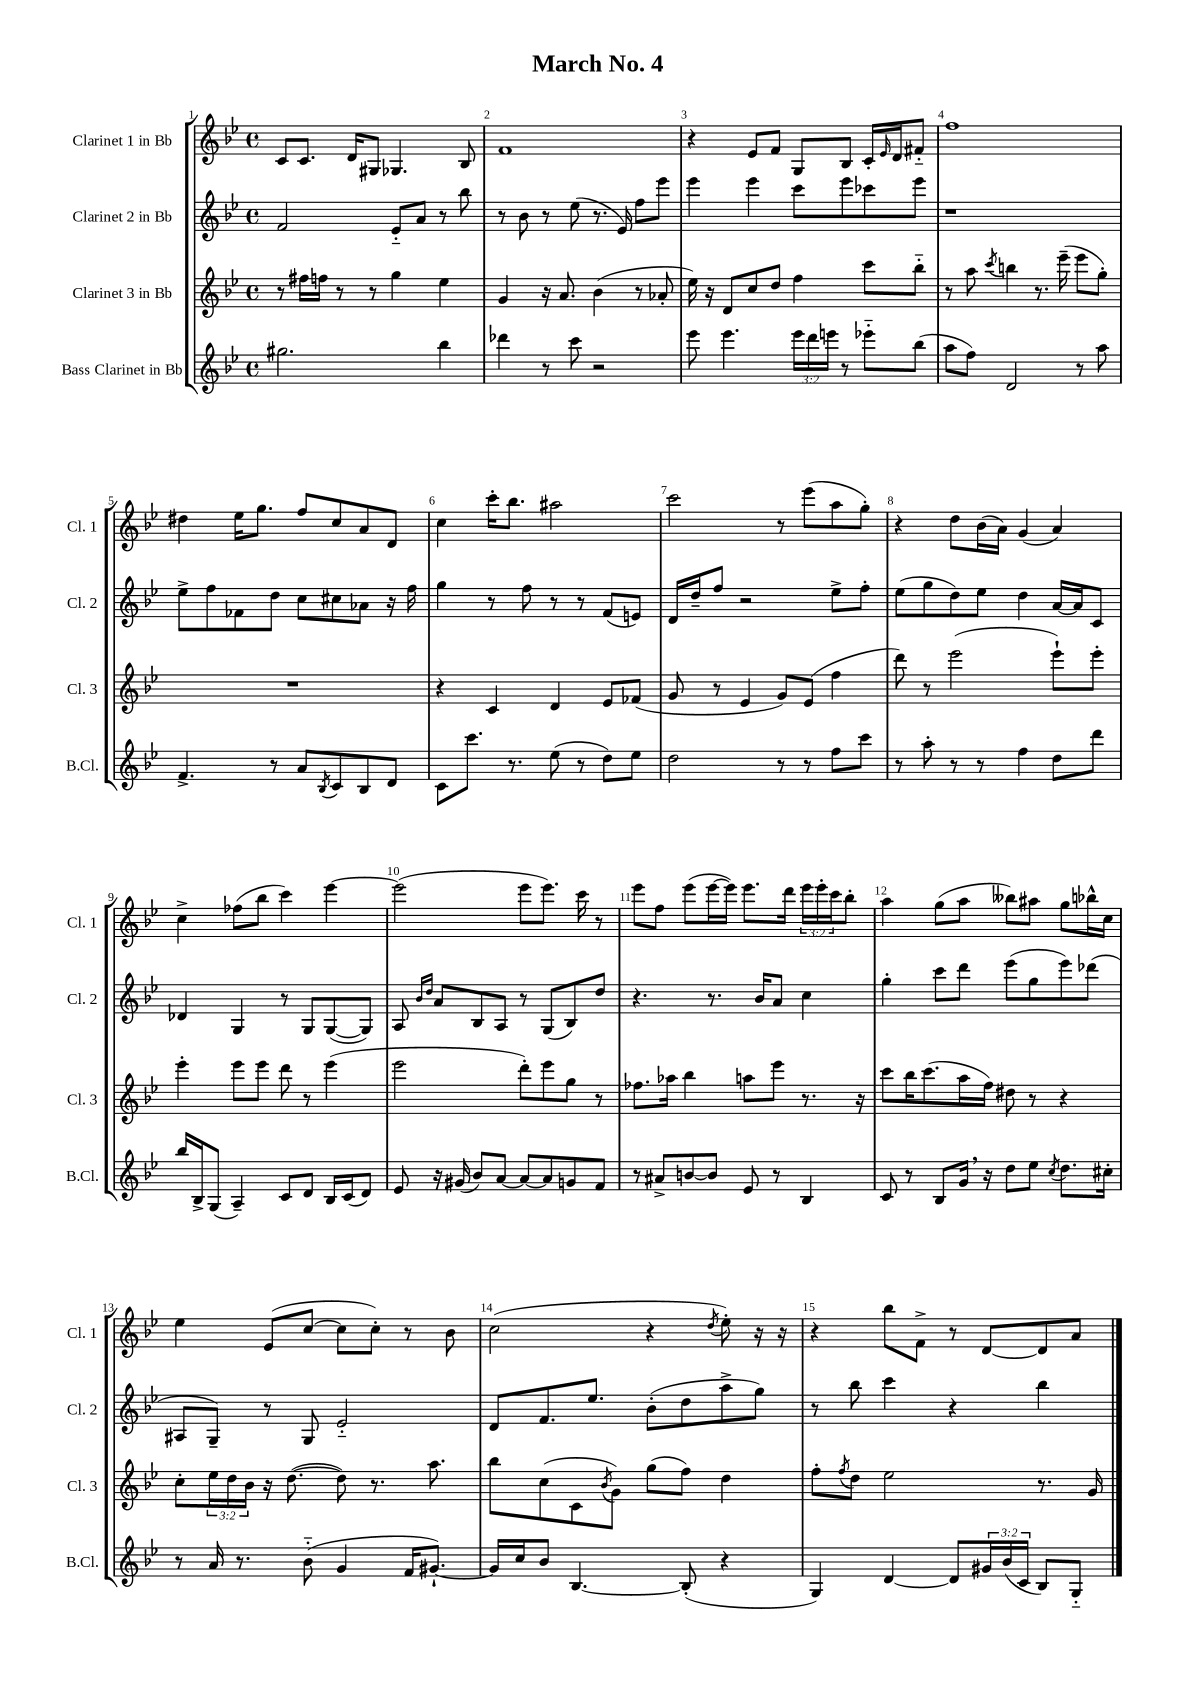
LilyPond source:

\header { title = "March No. 4" }
<<
\new StaffGroup <<
\new Staff = "s0" \with { instrumentName = "Clarinet 1 in Bb" shortInstrumentName = "Cl. 1" } {
    \clef treble \key bes \major \defaultTimeSignature \time 4/4 \override Staff.TupletNumber.text = #tuplet-number::calc-fraction-text
    c'8 c'8. d'16 gis8 ges4. bes8 |
    f'1 |
    r4 ees'8 f'8 g8 bes8 c'16-. \grace { ees'16 } d'16 fis'8-_ |
    f''1 |
    dis''4 ees''16 g''8. f''8 c''8 a'8 d'8 |
    c''4 c'''16-. bes''8. ais''2 |
    c'''2 r8 ees'''8( a''8 g''8-.) |
    r4 d''8 bes'16( a'16) g'4( a'4) |
    c''4-> fes''8( bes''8 c'''4) ees'''4~ |
    ees'''2( ees'''8 ees'''8.) c'''16 r8 |
    ees'''8 f''8 ees'''8( ees'''16~ ees'''16) ees'''8. d'''16 \tuplet 3/2 { ees'''16 ees'''16-. c'''16 } bes''8-. |
    a''4 g''8( a''8 beses''8) ais''8 g''8 bes''16-^ c''16 |
    ees''4 ees'8( c''8~ c''8 c''8-.) r8 bes'8 |
    c''2( r4 \acciaccatura { d''8 } ees''8-.) r16 r16 |
    r4 bes''8 f'8-> r8 d'8~ d'8 a'8 \bar "|." |
}
\new Staff = "s1" \with { instrumentName = "Clarinet 2 in Bb" shortInstrumentName = "Cl. 2" } {
    \clef treble \key bes \major \defaultTimeSignature \time 4/4
    f'2 ees'8-_ a'8 r8 bes''8 |
    r8 bes'8 r8 ees''8( r8. ees'16) f''8 ees'''8 |
    ees'''4 ees'''4 c'''8 ees'''8 ces'''8 ees'''8 |
    r1 |
    ees''8-> f''8 fes'8 d''8 c''8 cis''8 aes'8 r16 f''16 |
    g''4 r8 f''8 r8 r8 f'8( e'8) |
    d'16 d''16-- f''8 r2 ees''8-> f''8-. |
    ees''8( g''8 d''8) ees''8 d''4 a'16~ a'16 c'8 |
    des'4 g4 r8 g8 g8~( g8) |
    a8 \grace { bes'16 d''16 } a'8 bes8 a8 r8 g8( bes8) d''8 |
    r4. r8. bes'16 a'8 c''4 |
    g''4-. c'''8 d'''8 ees'''8( g''8 ees'''8) des'''8( |
    ais8 g8--) r8 g8 ees'2-_ |
    d'8 f'8. ees''8. bes'8-.( d''8 a''8-> g''8) |
    r8 bes''8 c'''4 r4 bes''4 \bar "|." |
}
\new Staff = "s2" \with { instrumentName = "Clarinet 3 in Bb" shortInstrumentName = "Cl. 3" } {
    \clef treble \key bes \major \defaultTimeSignature \time 4/4 \override Staff.TupletNumber.text = #tuplet-number::calc-fraction-text
    r8 fis''16 f''16 r8 r8 g''4 ees''4 |
    g'4 r16 a'8. bes'4( r8 aes'8-. |
    ees''16) r16 d'8 c''8 d''8 f''4 c'''8 bes''8-_ |
    r8 a''8 \acciaccatura { c'''8 } b''4 r8. ees'''16--( ees'''8 g''8-.) |
    R1 |
    r4 c'4 d'4 ees'8 fes'8( |
    g'8 r8 ees'4 g'8) ees'8( f''4 |
    d'''8) r8 ees'''2( ees'''8-!) ees'''8-. |
    ees'''4-. ees'''8 ees'''8 d'''8 r8 ees'''4( |
    ees'''2 d'''8-.) ees'''8 g''8 r8 |
    fes''8. aes''16 bes''4 a''8 ees'''8 r8. r16 |
    c'''8 bes''16 c'''8.( a''16 f''16) dis''8 r8 r4 |
    c''8-. \tuplet 3/2 { ees''16 d''16 bes'16 } r16 d''8.~( d''8) r8. a''8. |
    bes''8 c''8( c'8 \acciaccatura { bes'8 } g'8) g''8( f''8) d''4 |
    f''8-. \acciaccatura { f''8 } d''8 ees''2 r8. g'16 \bar "|." |
}
\new Staff = "s3" \with { instrumentName = "Bass Clarinet in Bb" shortInstrumentName = "B.Cl." } {
    \clef treble \key bes \major \defaultTimeSignature \time 4/4 \override Staff.TupletNumber.text = #tuplet-number::calc-fraction-text
    gis''2. bes''4 |
    des'''4 r8 c'''8 r2 |
    ees'''8 ees'''4. \tuplet 3/2 { ees'''16 d'''16 e'''16 } r8 ees'''8-_ bes''8( |
    a''8 f''8) d'2 r8 a''8 |
    f'4.-> r8 a'8 \acciaccatura { bes8 } c'8 bes8 d'8 |
    c'8 c'''8. r8. ees''8( r8 d''8) ees''8 |
    d''2 r8 r8 f''8 c'''8 |
    r8 a''8-. r8 r8 f''4 d''8 d'''8 |
    bes''16 bes16-> g8( a4--) c'8 d'8 bes16 c'16( d'8) |
    ees'8 r16 gis'16( bes'8) a'8~ a'8~ a'8 g'8 f'8 |
    r8 ais'8-> b'8~ b'8 ees'8 r8 bes4 |
    c'8 r8 bes8 g'16 \breathe r16 d''8 ees''8 \acciaccatura { c''8 } d''8. cis''16-. |
    r8 a'16 r8. bes'8-_( g'4 f'16 gis'8.~-!) |
    gis'16 c''16 bes'8 bes4.~ bes8-.( r4 |
    g4) d'4~ d'8 \tuplet 3/2 { gis'16 bes'16( c'16 } bes8) g8-_ \bar "|." |
}
>>
>>
\layout { \context { \Score \override BarNumber.break-visibility = ##(#f #t #t) barNumberVisibility = #all-bar-numbers-visible } }
